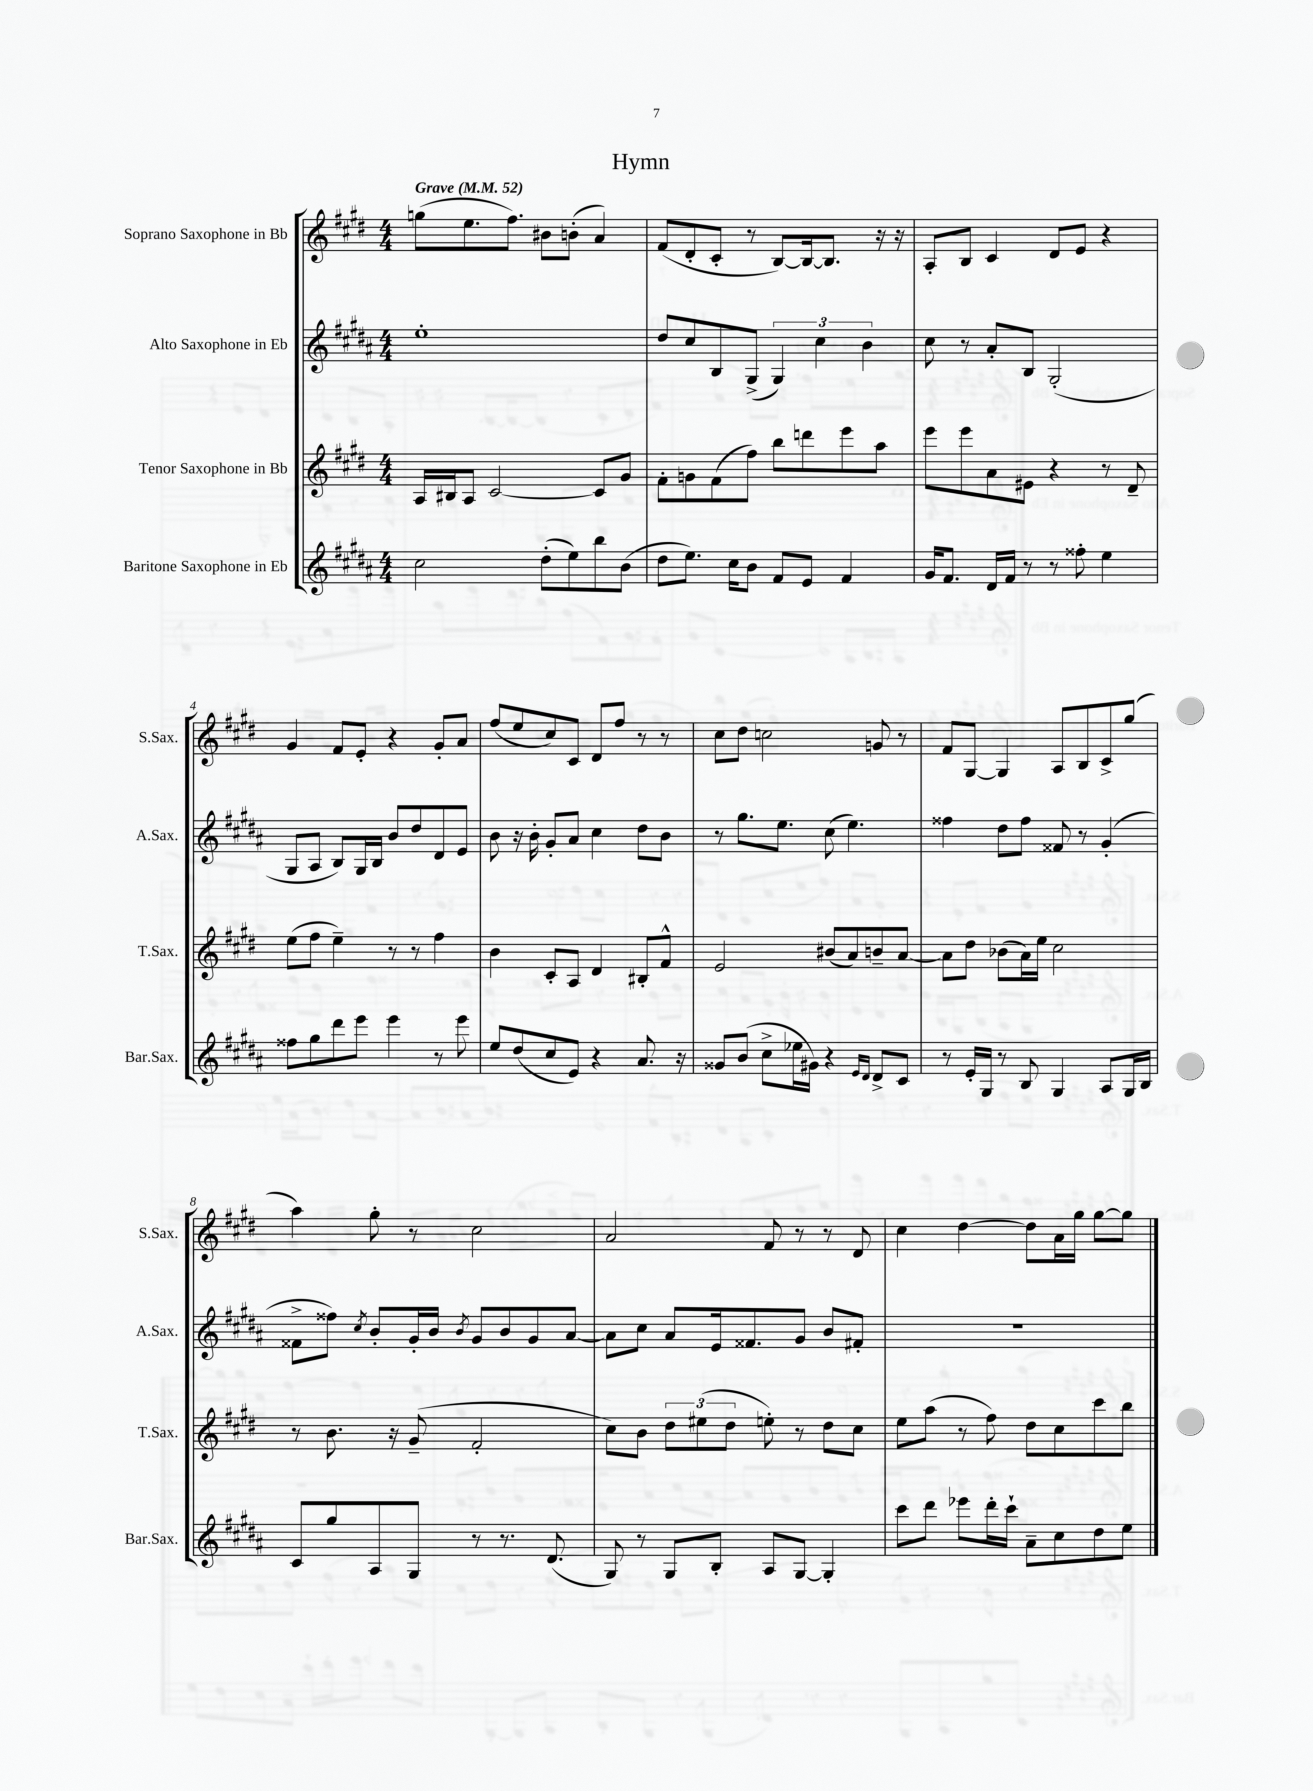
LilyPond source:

\header { title = "Hymn" }
<<
\new StaffGroup <<
\new Staff = "s0" \with { instrumentName = "Soprano Saxophone in Bb" shortInstrumentName = "S.Sax." } {
    \clef treble \key e \major \numericTimeSignature \time 4/4 \tempo "Grave" 4 = 52
    g''8( e''8. fis''8.) bis'8 b'8-.( a'4) |
    fis'8( dis'8-. cis'8-. r8 b8~) b16~ b8. r16 r16 |
    a8-. b8 cis'4 dis'8 e'8 r4 |
    gis'4 fis'8 e'8-. r4 gis'8-. a'8 |
    fis''8( e''8 cis''8) cis'8 dis'8 fis''8 r8 r8 |
    cis''8 dis''8 c''2 g'8 r8 |
    fis'8 gis8~ gis4 a8 b8 cis'8-> gis''8( |
    a''4) gis''8-. r8 cis''2 |
    a'2 fis'8 r8 r8 dis'8 |
    cis''4 dis''4~ dis''8 a'16 gis''16 gis''8~ gis''8 \bar "|." |
}
\new Staff = "s1" \with { instrumentName = "Alto Saxophone in Eb" shortInstrumentName = "A.Sax." } {
    \clef treble \key b \major \numericTimeSignature \time 4/4
    e''1-. |
    dis''8 cis''8 b8 gis8->( \tuplet 3/2 { gis4) cis''4 b'4 } |
    cis''8 r8 ais'8-. b8 gis2-.( |
    gis8 ais8 b8) gis16 b16 b'8 dis''8 dis'8 e'8 |
    b'8 r16 b'16-. gis'8-. ais'8 cis''4 dis''8 b'8 |
    r8 gis''8. e''8. cis''8( e''4.) |
    fisis''4 dis''8 fisis''8 fisis'8 r8 gis'4-.( |
    fisis'8-> fisis''8) \acciaccatura { cis''8 } b'8-. gis'16-. b'16 \acciaccatura { b'8 } gis'8 b'8 gis'8 ais'8~ |
    ais'8 cis''8 ais'8 e'16 fisis'8. gis'8 b'8 fis'8-. |
    R1 \bar "|." |
}
\new Staff = "s2" \with { instrumentName = "Tenor Saxophone in Bb" shortInstrumentName = "T.Sax." } {
    \clef treble \key e \major \numericTimeSignature \time 4/4
    a16 bis16 a8 cis'2~ cis'8 gis'8 |
    fis'8-. g'8 fis'8( fis''8) b''8 d'''8 e'''8 a''8 |
    e'''8 e'''8 a'8 eis'8 r4 r8 dis'8-- |
    e''8( fis''8 e''4--) r8 r8 fis''4 |
    b'4 cis'8-. a8 dis'4 bis8-. fis'8-^ |
    e'2 bis'8( a'8) b'8-- a'8~ |
    a'8 dis''8 bes'8( a'16) e''16 cis''2 |
    r8 b'8. r16 gis'8--( fis'2-. |
    cis''8) b'8 \tuplet 3/2 { dis''8 eis''8( dis''8 } e''8-.) r8 dis''8 cis''8 |
    e''8 a''8( r8 fis''8) dis''8 cis''8 cis'''8 b''8 \bar "|." |
}
\new Staff = "s3" \with { instrumentName = "Baritone Saxophone in Eb" shortInstrumentName = "Bar.Sax." } {
    \clef treble \key b \major \numericTimeSignature \time 4/4
    cis''2 dis''8-.( e''8) b''8 b'8( |
    dis''8 e''8.) cis''16 b'8 fis'8 e'8 fis'4 |
    gis'16 fis'8. dis'16 fis'16 r8 r8 fisis''8-. e''4 |
    fisis''8 gis''8 dis'''8 e'''8 e'''4 r8 e'''8 |
    e''8 dis''8( cis''8 e'8) r4 ais'8. r16 |
    gisis'8 b'8( cis''8-> ees''16 gis'16) r4 \grace { e'16 dis'16 } dis'8-> cis'8 |
    r8 e'16-. gis16 r8 b8 gis4 ais8 gis16 b16 |
    cis'8 gis''8 ais8 gis8 r8 r8. dis'8.( |
    gis8) r8 gis8 b8-. ais8 gis8~ gis4-. |
    cis'''8 dis'''8 ees'''8 dis'''16-. cis'''16-! ais'8-- cis''8 dis''8 e''8 \bar "|." |
}
>>
>>
